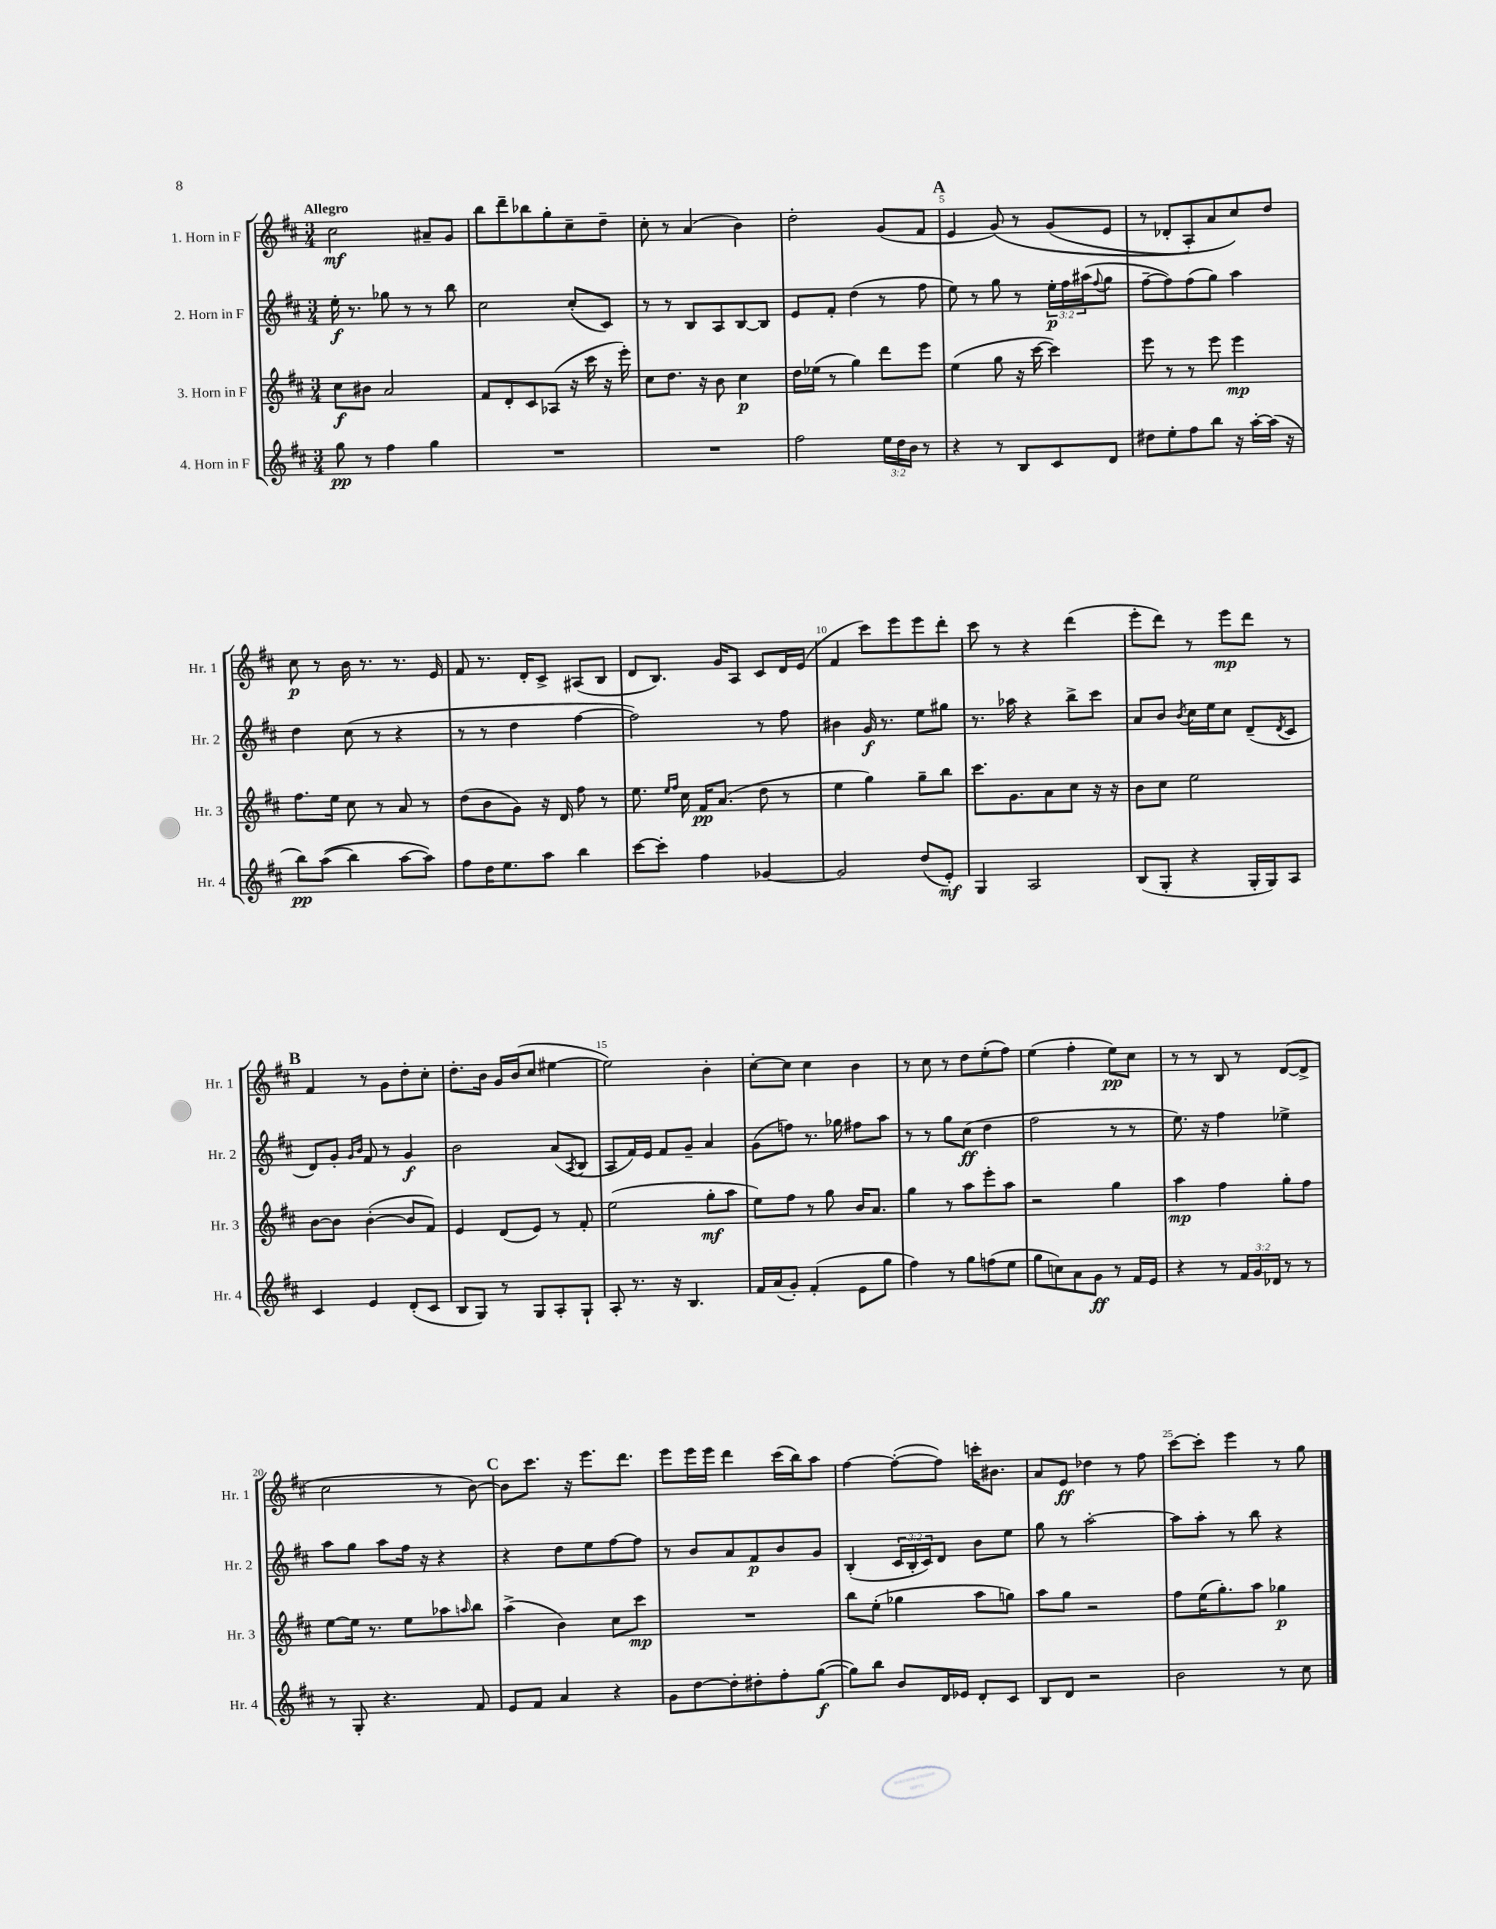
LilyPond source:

<<
\new StaffGroup <<
\new Staff = "s0" \with { instrumentName = "1. Horn in F" shortInstrumentName = "Hr. 1" } {
    \clef treble \key d \major \numericTimeSignature \time 3/4 \tempo "Allegro"
    cis''2\mf ais'8-- g'8 |
    b''8 d'''8-- bes''8 g''8-. cis''8-- d''8-- |
    cis''8-. r8 a'4( b'4) |
    d''2-. g'8( fis'8 |
    \mark \markup { \bold "A" } e'4 g'8)\( r8 g'8( e'8 |
    r8 des'8-. a8-.) a'8 cis''8\) d''8 |
    cis''8\p r8 b'16 r8. r8. e'16 |
    fis'8 r8. d'16-. cis'8-> ais8( b8 |
    d'8 b8.) g'16 a8 cis'8 d'16 e'16( |
    fis'4 cis'''8) e'''8 e'''8 d'''8-. |
    cis'''8 r8 r4 d'''4( |
    e'''8-. d'''8) r8 e'''8\mp d'''8 r8 |
    \mark \markup { \bold "B" } fis'4 r8 g'8 d''8-. cis''8-. |
    d''8.-. b'16 g'16 b'16( cis''8 eis''4~ |
    eis''2) b'4-. |
    cis''8~-. cis''8 cis''4 b'4 |
    r8 cis''8 r8 d''8 e''8-.( fis''8) |
    e''4( fis''4-. e''8\pp) cis''8 |
    r8 r8 b8 r8 d'8~( d'8-> |
    cis''2 r8 b'8~) |
    \mark \markup { \bold "C" } b'8 cis'''8. r16 e'''8. d'''8. |
    e'''8 e'''16 e'''16 d'''4 cis'''16( b''16) a''8 |
    fis''4~ fis''8~-.( fis''8) c'''16-. bis'8. |
    a'8 e'8\ff des''4 r8 fis''8 |
    cis'''8~ cis'''8-. e'''4 r8 g''8 \bar "|." |
}
\new Staff = "s1" \with { instrumentName = "2. Horn in F" shortInstrumentName = "Hr. 2" } {
    \clef treble \key d \major \numericTimeSignature \time 3/4 \override Staff.TupletNumber.text = #tuplet-number::calc-fraction-text
    e''16-.\f r8. ges''8 r8 r8 b''8 |
    cis''2 cis''8-.( cis'8) |
    r8 r8 b8 a8 b8~ b8 |
    e'8 fis'8-. d''4( r8 fis''8 |
    \mark \markup { \bold "A" } e''8) r8 g''8 r8 \tuplet 3/2 { e''16-.\p fis''16 ais''16( } \appoggiatura { fis''8 } g''8 |
    fis''8~-- fis''8) fis''8( g''8) a''4 |
    d''4 cis''8( r8 r4 |
    r8 r8 d''4 fis''4~ |
    fis''2) r8 fis''8 |
    bis'4 g'16\f r8. e''8 gis''8 |
    r8. aes''16 r4 b''8-> cis'''8 |
    a'8 b'8 \acciaccatura { b'8 } cis''16 e''16 cis''8 d'8--( \acciaccatura { d'8 } cis'8 |
    \mark \markup { \bold "B" } d'8) g'8-. \grace { g'16 b'16 } fis'8 r8 g'4\f |
    b'2 a'8( \acciaccatura { a8 } b8 |
    a8 fis'16) e'16 fis'8 g'8-- a'4 |
    g'8( f''8) r8. ges''16 fis''8 a''8 |
    r8 r8 g''8 cis''8\ff( d''4 |
    fis''2 r8 r8 |
    e''8.) r16 fis''4 ees''4-> |
    a''8 g''8 a''8 fis''16 r16 r4 |
    \mark \markup { \bold "C" } r4 d''8 e''8 fis''8~ fis''8 |
    r8 b'8 a'8 fis'8\p b'8 g'8 |
    b4-.( \tuplet 3/2 { cis'16 b16-. cis'16) } d'8 b'8 e''8 |
    g''8 r8 a''2~-. |
    a''8 a''8-. r8 b''8 r4 \bar "|." |
}
\new Staff = "s2" \with { instrumentName = "3. Horn in F" shortInstrumentName = "Hr. 3" } {
    \clef treble \key d \major \numericTimeSignature \time 3/4
    cis''8\f bis'8 a'2 |
    fis'8 d'8-. cis'8 aes8( r16 cis'''16 r16 e'''16-.) |
    cis''8 d''8. r16 b'8 cis''4\p |
    d''16 ees''16( r8 g''4) d'''8 e'''8 |
    \mark \markup { \bold "A" } e''4( g''8 r16 cis'''16~ cis'''4) |
    e'''8 r8 r8 e'''8 e'''4\mp |
    fis''8. e''16 cis''8 r8 a'8 r8 |
    d''8( b'8 g'8) r16 d'16 fis''8 r8 |
    e''8. \grace { e''16 fis''16 } cis''16 fis'16\pp a'8.( d''8 r8 |
    e''4 g''4) g''8-- b''8 |
    cis'''8. g'8. a'8 cis''8 r16 r16 |
    b'8 cis''8 e''2 |
    \mark \markup { \bold "B" } b'8~ b'8 b'4~-.( b'8 fis'8) |
    e'4 d'8( e'8) r8 fis'8-. |
    e''2( g''8-.\mf a''8 |
    e''8) fis''8 r8 g''8 b'16 a'8. |
    g''4 r8 a''8 e'''8-. a''8 |
    r2 g''4 |
    a''4\mp fis''4 g''8-. fis''8 |
    e''8~ e''16 r8. e''8 aes''8 \grace { a''16 } b''8 |
    \mark \markup { \bold "C" } a''4->( b'4) cis''8 cis'''8\mp |
    R2. |
    b''8 e''8-.( ges''4 a''8 g''8) |
    a''8 g''8 r2 |
    fis''8 e''16( g''8.-.) a''8 ges''4\p \bar "|." |
}
\new Staff = "s3" \with { instrumentName = "4. Horn in F" shortInstrumentName = "Hr. 4" } {
    \clef treble \key d \major \numericTimeSignature \time 3/4 \override Staff.TupletNumber.text = #tuplet-number::calc-fraction-text
    g''8\pp r8 fis''4 g''4 |
    R2. |
    R2. |
    fis''2 \tuplet 3/2 { e''16 d''16 b'16 } r8 |
    \mark \markup { \bold "A" } r4 r8 b8 cis'8 d'8 |
    dis''8 e''8-. fis''8 b''8 r16 a''16~-. a''16( r16 |
    b''8\pp) a''8(\( b''4) a''8~ a''8\) |
    fis''8 d''16 e''8. a''8 b''4 |
    cis'''8~ cis'''8-. fis''4 ges'4~ |
    ges'2 d''8( e'8-.\mf) |
    g4 a2 |
    b8( g8-. r4 g16-. g16) a8 |
    \mark \markup { \bold "B" } cis'4 e'4 d'8-.( cis'8 |
    b8 g8) r8 g8 a8-. g8-! |
    a8-. r8. r16 b4. |
    fis'16 a'16( g'8-.) fis'4-.( e'8 g''8 |
    fis''4) r8 g''8 f''8( e''8 |
    g''8 c''8) a'8 g'8\ff r8 fis'16 e'16 |
    r4 r8 \tuplet 3/2 { fis'16 g'16 des'16 } r8 r8 |
    r8 g8-. r4. fis'8 |
    \mark \markup { \bold "C" } e'8 fis'8 a'4 r4 |
    g'8 d''8~ d''8-. dis''8-. fis''8-. g''8~\f( |
    g''8) b''8 b'8 d'16 ees'16 d'8-. cis'8 |
    b8 d'8 r2 |
    b'2 r8 cis''8 \bar "|." |
}
>>
>>
\layout { \context { \Score \override BarNumber.break-visibility = ##(#f #t #t) barNumberVisibility = #(every-nth-bar-number-visible 5) } }
